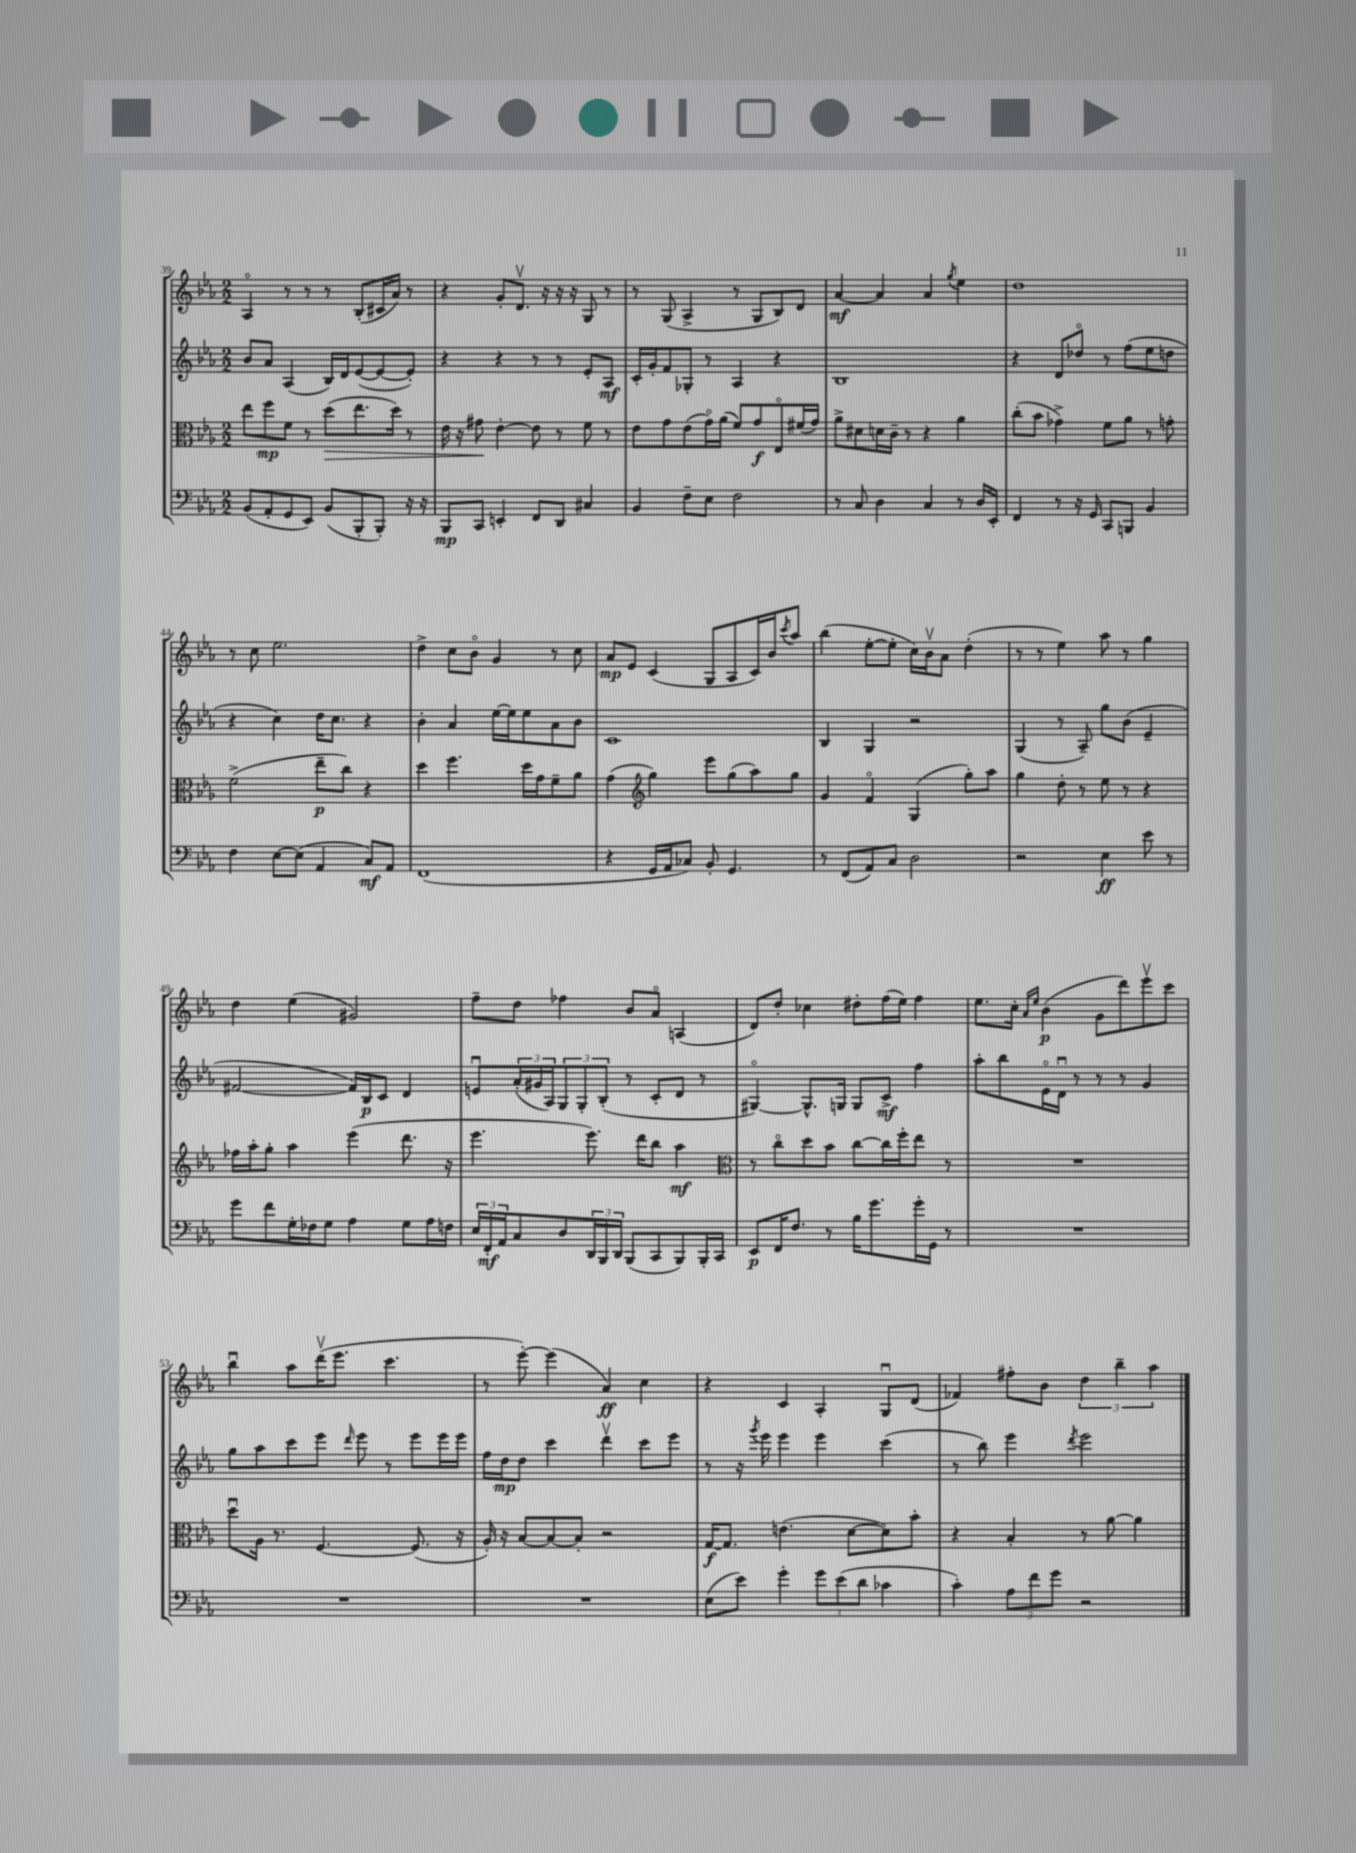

**kern	**dynam	**kern	**dynam	**kern	**dynam	**kern	**dynam
*part4	*part4	*part3	*part3	*part2	*part2	*part1	*part1
*staff4	*staff4	*staff3	*staff3	*staff2	*staff2	*staff1	*staff1
*clefF4	*	*clefC3	*	*clefG2	*	*clefG2	*
*k[b-e-a-]	*	*k[b-e-a-]	*	*k[b-e-a-]	*	*k[b-e-a-]	*
*M2/2	*	*M2/2	*	*M2/2	*	*M2/2	*
=39	=39	=39	=39	=39	=39	=39	=39
(8BB-/L	.	8ee-\L	.	8b-/L	.	4A-/	.
8AA-'/	.	8ff\	mp	8a-/J	.	.	.
8GG/	.	8f\J	.	(4A-/	.	8r	.
8EE-/J)	.	8r	.	.	.	8r	.
!	!	!	!LO:HP:b	!	!	!	!
(8BB-/L	.	(8dd\L	>	16B-/LL)	.	8r	.
.	.	.	.	16d/J	.	.	.
8BBB-'/	.	8.ee-\	.	([8e-/	.	(8B-'/L	.
8BBB-'/J)	.	.	.	8e-/_	.	16c#X/L	.
.	.	16dd\Jk)	.	.	.	16a-/JJ)	.
16r	.	8r	.	8e-'/J])	.	8r	.
16r	.	.	.	.	.	.	.
=40	=40	=40	=40	=40	=40	=40	=40
8BBB-/L	mp	16e-\	.	4r	.	4r	.
.	.	16r	.	.	.	.	.
8CC/J	.	8g#X\	.	.	.	.	.
4EEn'/	.	[4e-'\	]	4r	.	8g'/L	.
.	.	.	.	.	.	8.dv/J	.
8FF/L	.	8e-\]	.	8r	.	.	.
.	.	.	.	.	.	16r	.
8DD/J	.	8r	.	8r	.	16r	.
.	.	.	.	.	.	16r	.
4C#X/	.	8f\	.	8e-'/L	.	8G/	.
.	.	8r	.	8A-/J	mf	8r	.
=41	=41	=41	=41	=41	=41	=41	=41
4BB-/	.	8e-\L	.	16c'/LL	.	8r	.
.	.	.	.	16g'/J	.	.	.
.	.	8g\	.	8f/	.	(8G/	.
8F~\L	.	(8e-\	.	8G-X'/J	.	4A-^/	.
8E-\J	.	16g\L)	.	8r	.	.	.
.	.	(16a-\JJ	.	.	.	.	.
2F\	.	8f/L)	.	4A-/	.	8r	.
.	.	8g/	f	.	.	8G/L	.
.	.	8E-/	.	4r	.	8B-/)	.
.	.	(16f#X/L	.	.	.	8d/J	.
.	.	16g/JJ)	.	.	.	.	.
=42	=42	=42	=42	=42	=42	=42	=42
8r	.	8a-^\L	.	1B-	.	[4a-/	mf
8C/	.	8d#X\	.	.	.	.	.
4D\	.	16dn\L	.	.	.	4a-/]	.
.	.	16c~\JJ	.	.	.	.	.
.	.	8r	.	.	.	.	.
4C/	.	4r	.	.	.	4a-/	.
.	.	.	.	.	.	8qgg/	.
8r	.	4a-\	.	.	.	4ee-\	.
16D/LL	.	.	.	.	.	.	.
16EE-'/JJ	.	.	.	.	.	.	.
=43	=43	=43	=43	=43	=43	=43	=43
4FF/	.	(8cc'\L	.	4r	.	1dd	.
.	.	8b-\J	.	.	.	.	.
8r	.	4g-X^\)	.	8d/L	.	.	.
16r	.	.	.	8dd-X/J	.	.	.
16GG/	.	.	.	.	.	.	.
8CC/L	.	8f\L	.	8r	.	.	.
8BBBn/J	.	8a-\J	.	(8ff\L	.	.	.
4BB-/	.	8r	.	8ee-\	.	.	.
.	.	8gn'\	.	8ddn\J	.	.	.
!!LO:LB:g=z
=44	=44	=44	=44	=44	=44	=44	=44
4F\	.	(2f^\	.	4r	.	8r	.
.	.	.	.	.	.	8cc\	.
[8E-\L	.	.	.	4cc\)	.	2.ee-\	.
(8E-\J]	.	.	.	.	.	.	.
4AA-/	.	8ee-~\L	p	16dd\KL	.	.	.
.	.	.	.	8.cc\J	.	.	.
.	.	8cc\J)	.	.	.	.	.
8C/L)	mf	4r	.	4r	.	.	.
8AA-/J	.	.	.	.	.	.	.
=45	=45	=45	=45	=45	=45	=45	=45
(1FF	.	4dd\	.	4b-'\	.	4dd^\	.
.	.	4.ff\	.	4a-/	.	8cc\L	.
.	.	.	.	.	.	8b-\J	.
.	.	.	.	[16ee-\LL	.	4g/	.
.	.	.	.	16ee-\J]	.	.	.
.	.	16dd\LL	.	8ee-\	.	.	.
.	.	16g\J	.	.	.	.	.
.	.	8f~\	.	8a-\	.	8r	.
.	.	8a-\J	.	8b-\J	.	8cc\	.
=46	=46	=46	=46	=46	=46	=46	=46
4r	.	(4g\	.	1c	.	8a-/L	mp
.	.	.	.	.	.	8e-/J	.
*	*	*clefG2	*	*	*	*	*
16GG/LL	.	4gg\)	.	.	.	(4c/	.
16AA-/J	.	.	.	.	.	.	.
8C-X/J)	.	.	.	.	.	.	.
8BB-'/	.	8eee-\L	.	.	.	8G/L	.
4.GG/	.	(8gg\	.	.	.	8A-/	.
.	.	8aa-\)	.	.	.	16c/L)	.
.	.	.	.	.	.	16b-/J	.
.	.	.	.	.	.	8qccc/	.
.	.	8gg\J	.	.	.	8aa-/J	.
=47	=47	=47	=47	=47	=47	=47	=47
8r	.	4g/	.	4B-/	.	(4bb-\	.
(8FF/L	.	.	.	.	.	.	.
8AA-/)	.	4f/	.	4G/	.	[8ee-'\L	.
8C/J	.	.	.	.	.	8ee-'\J]	.
2D\	.	(4G/	.	2r	.	16cc\LL)	.
.	.	.	.	.	.	16b-v\J	.
.	.	.	.	.	.	8a-\J	.
.	.	8gg'\L)	.	.	.	(4dd'\	.
.	.	8aa-\J	.	.	.	.	.
=48	=48	=48	=48	=48	=48	=48	=48
2r	.	4gg\	.	(4G/	.	8r	.
.	.	.	.	.	.	8r	.
.	.	8dd'\	.	8r	.	4ee-\)	.
.	.	8r	.	8A-~/)	.	.	.
4E-\	ff	8ee-\	.	8gg\L	.	8aa-\	.
.	.	8r	.	(8b-\J	.	8r	.
8e-\	.	4r	.	4e-~/	.	4gg\	.
8r	.	.	.	.	.	.	.
!!LO:LB:g=z
=49	=49	=49	=49	=49	=49	=49	=49
8g\L	.	16ff-X\LL	.	[2f#X/	.	4dd\	.
.	.	16aa-'\J	.	.	.	.	.
8f\	.	8gg'\J	.	.	.	.	.
16G'\L	.	4aa-\	.	.	.	(4ee-\	.
16F-X\J	.	.	.	.	.	.	.
8G\J	.	.	.	.	.	.	.
4A-\	.	(4eee-\	.	16f#/LL])	.	2g#X/)	.
.	.	.	.	16B-/J	p	.	.
.	.	.	.	8c/J	.	.	.
8G\L	.	8.ddd\	.	4d/	.	.	.
16A-\L	.	.	.	.	.	.	.
16Fn\JJ	.	16r	.	.	.	.	.
=50	=50	=50	=50	=50	=50	=50	=50
24E-/LL	.	4.eee-\	.	8enu/L	.	8ff~\L	.
24FF'/	mf	.	.	.	.	.	.
24AA-/J	.	.	.	.	.	.	.
8C/	.	.	.	(24a-'/L	.	8dd\J	.
.	.	.	.	24g#X/	.	.	.
.	.	.	.	24A-/J)	.	.	.
8D/	.	.	.	12G/	.	4ff-X\	.
.	.	.	.	12G'/	.	.	.
24DD/L	.	8.eee-\)	.	.	.	.	.
24BBB-/	.	.	.	(12B-'/J	.	.	.
24DD/JJ	.	.	.	.	.	.	.
(8BBB-/L	.	.	.	8r	.	8b-/L	.
.	.	16ddd\KL	.	.	.	.	.
8CC/	.	8bb-\J	.	8c'/L	.	8a-/J	.
8BBB-/)	.	4aa-\	mf	8d/J	.	(4An/	.
16BBB-'/L	.	.	.	8r	.	.	.
16CC/JJ	.	.	.	.	.	.	.
=51	=51	=51	=51	=51	=51	=51	=51
*	*	*clefC3	*	*	*	*	*
8EE-/L	p	8r	.	[4G#X/)	.	8d/L)	.
16FF/K	.	8cc\L	.	.	.	8dd'/J	.
8.F/J	.	.	.	.	.	.	.
.	.	8dd\	.	8.G#^^/L]	.	4cc-X\	.
8r	.	8b-\J	.	.	.	.	.
.	.	.	.	16Gn/Jk	.	.	.
16B-\KL	.	[8cc\L	.	8G/L	.	8dd#X'\L	.
8.g\	.	.	.	.	.	.	.
.	.	16cc\L]	.	8c^/J	mf	(16ff\L	.
.	.	16ff'\J	.	.	.	16ee-\JJ)	.
16g'\L	.	8ee-\J	.	4ff\	.	4ff\	.
16GG\JJ	.	.	.	.	.	.	.
8r	.	8r	.	.	.	.	.
=52	=52	=52	=52	=52	=52	=52	=52
1r	.	1r	.	8aa-'\L	.	8.ee-\L	.
.	.	.	.	8bb-\	.	.	.
.	.	.	.	.	.	16cc'\Jk	.
.	.	.	.	.	.	16qqa-/LL	.
.	.	.	.	.	.	16qqee-/JJ	.
.	.	.	.	16e-\L	.	(4b-\	p
.	.	.	.	16du\JJ	.	.	.
.	.	.	.	8r	.	.	.
.	.	.	.	8r	.	8g\L	.
.	.	.	.	8r	.	8ddd\)	.
.	.	.	.	4g/	.	8eee-v\	.
.	.	.	.	.	.	8ccc\J	.
!!LO:LB:g=z
=53	=53	=53	=53	=53	=53	=53	=53
1r	.	8ddu\L	.	8gg\L	.	4bb-u\	.
.	.	16A-\Jk	.	8aa-\	.	.	.
.	.	8.r	.	.	.	.	.
.	.	.	.	8ccc\	.	8aa-\L	.
.	.	[4.F/	.	8eee-\J	.	(16dddv\K	.
.	.	.	.	.	.	8.eee-\J	.
.	.	.	.	16qqddd/	.	.	.
.	.	.	.	8eee-\	.	.	.
.	.	.	.	8r	.	4.ccc\	.
.	.	(8.F/]	.	8eee-\L	.	.	.
.	.	.	.	16eee-\L	.	.	.
.	.	16r	.	16eee-\JJ	.	.	.
=54	=54	=54	=54	=54	=54	=54	=54
1r	.	16A-'/)	.	16ff\LL	.	8r	.
.	.	16r	.	16dd\J	mp	.	.
.	.	[8B-/L	.	8dd\J	.	[8eee-'\)	.
.	.	8B-/_	.	4ccc\	.	(4eee-\]	.
.	.	8B-'/J]	.	.	.	.	.
.	.	2r	.	4dddv\	.	4a-/)	ff
.	.	.	.	8ccc\L	.	4cc\	.
.	.	.	.	8eee-\J	.	.	.
=55	=55	=55	=55	=55	=55	=55	=55
(8E-\L	.	[16G/KL	f	8r	.	4r	.
.	.	8.G/J]	.	.	.	.	.
8e-\J)	.	.	.	16r	.	.	.
.	.	.	.	8qggg/	.	.	.
.	.	.	.	16eee-\	.	.	.
4g'\	.	(4.en\	.	4eee-\	.	4c/	.
12g\L	.	.	.	4eee-\	.	4A-'/	.
(12e-\	.	.	.	.	.	.	.
.	.	[8d\L	.	.	.	.	.
12d\J	.	.	.	.	.	.	.
4c-X\	.	8d\])	.	(4ccc\	.	8Gu/L	.
.	.	8b-'\J	.	.	.	(8d/J	.
=56	=56	=56	=56	=56	=56	=56	=56
4c'\)	.	4r	.	8r	.	4f-X/)	.
.	.	.	.	8bb-\)	.	.	.
12A-\L	.	4B-'/	.	4eee-\	.	8ff#X'\L	.
12f\	.	.	.	.	.	.	.
.	.	.	.	.	.	8b-\J	.
12g\J	.	.	.	.	.	.	.
.	.	.	.	8qddd/	.	.	.
2r	.	8r	.	2eee-\	.	6dd\	.
.	.	[8a-\	.	.	.	.	.
.	.	.	.	.	.	6bb-~\	.
.	.	4a-\]	.	.	.	.	.
.	.	.	.	.	.	6aa-\	.
==	==	==	==	==	==	==	==
*-	*-	*-	*-	*-	*-	*-	*-
